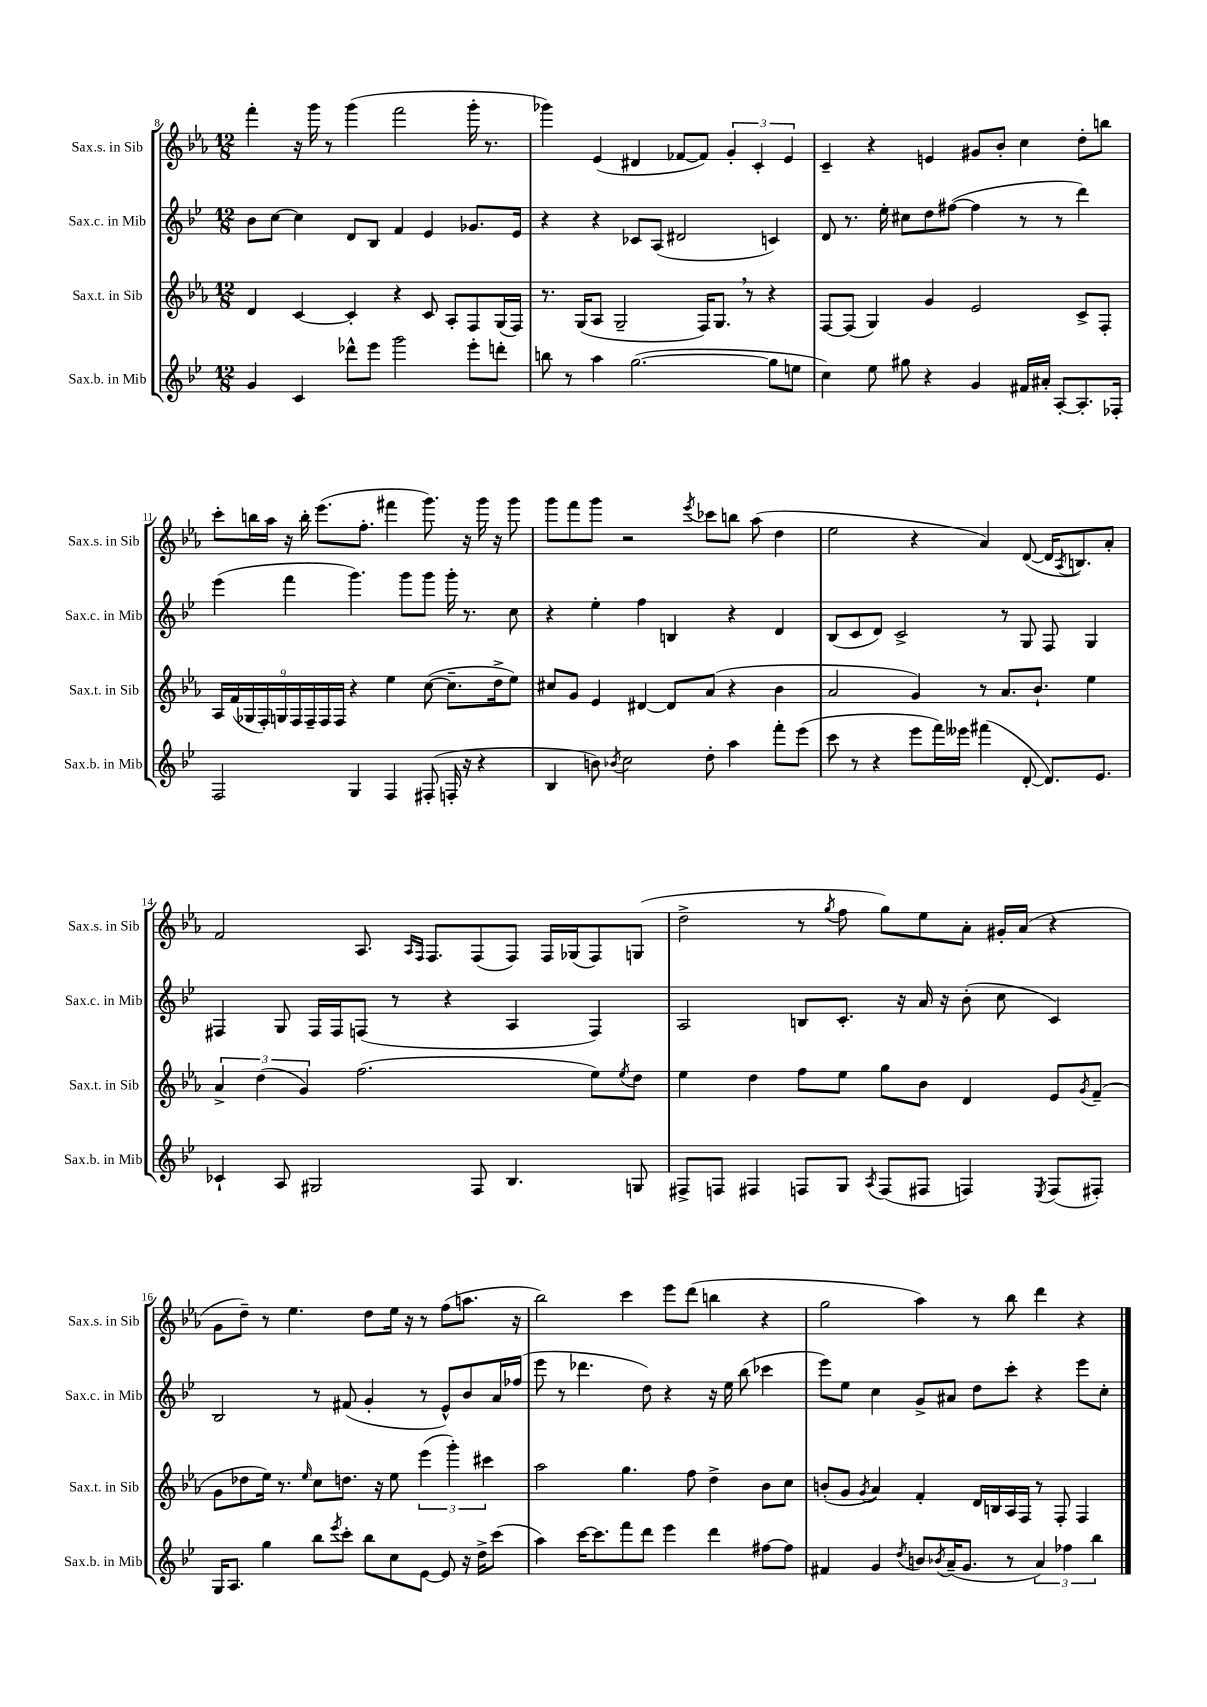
<<
\new StaffGroup <<
\new Staff = "s0" \with { instrumentName = "Sax.s. in Sib" shortInstrumentName = "Sax.s. in Sib" } {
    \clef treble \key ees \major \numericTimeSignature \time 12/8
    f'''4-. r16 g'''16 r8 g'''4( f'''2 g'''16-. r8. |
    ges'''4) ees'4( dis'4 fes'8~ fes'8) \tuplet 3/2 { g'4-. c'4-. ees'4 } |
    c'4-- r4 e'4 gis'8 bes'8-. c''4 d''8-. b''8 |
    c'''8-. b''16 aes''16 r16 b''16-. ees'''8.( f''8.-. fis'''4 g'''8.) r16 g'''16 r16 g'''8 |
    g'''8 f'''8 g'''8 r2 \acciaccatura { ees'''8 } ces'''8 b''8 aes''8( d''4 |
    ees''2 r4 aes'4) d'8~( d'16 \acciaccatura { aes8 } b8.) aes'8-. |
    f'2 aes8. \grace { aes16 f16 } f8. f8( f8) f16 ges16( f8) g8( |
    d''2-> r8 \acciaccatura { g''8 } f''8 g''8) ees''8 aes'8-. gis'16-. aes'16( r4 |
    g'8 d''8--) r8 ees''4. d''8 ees''16 r16 r8 f''8( a''8. r16 |
    bes''2) c'''4 ees'''8 d'''8( b''4 r4 |
    g''2 aes''4) r8 bes''8 d'''4 r4 \bar "|." |
}
\new Staff = "s1" \with { instrumentName = "Sax.c. in Mib" shortInstrumentName = "Sax.c. in Mib" } {
    \clef treble \key bes \major \numericTimeSignature \time 12/8
    bes'8 c''8~ c''4 d'8 bes8 f'4 ees'4 ges'8. ees'16 |
    r4 r4 ces'8 a8( dis'2 c'4) |
    d'8 r8. ees''16-. cis''8 d''8 fis''8~( fis''4 r8 r8 d'''4) |
    ees'''4( f'''4 g'''4.) g'''8 g'''8 g'''16-. r8. c''8 |
    r4 ees''4-. f''4 b4 r4 d'4 |
    bes8( c'8 d'8) c'2-> r8 g8 f8 g4 |
    fis4 g8 fis16 fis16 f8( r8 r4 a4 f4) |
    a2 b8 c'8.-. r16 a'16 r16 bes'8-.( c''8 c'4) |
    bes2 r8 fis'8( g'4-. r8 ees'8-^) bes'8 a'16 fes''16( |
    ees'''8 r8 des'''4. d''8) r4 r16 ees''16 bes''8( ces'''4 |
    ees'''8) ees''8 c''4 g'8-> ais'8 d''8 c'''8-. r4 ees'''8 c''8-. \bar "|." |
}
\new Staff = "s2" \with { instrumentName = "Sax.t. in Sib" shortInstrumentName = "Sax.t. in Sib" } {
    \clef treble \key ees \major \numericTimeSignature \time 12/8
    d'4 c'4~ c'4-. r4 c'8 aes8-. f8 g16( f16) |
    r8. g16( aes8 g2-- f16) g8. \breathe r8 r4 |
    f8~ f8( g4) g'4 ees'2 c'8-> f8-. |
    \tuplet 9/8 { aes16 f'16( ges16 f16-.) g16 f16 f16-- f16 f16 } r4 ees''4 c''8~( c''8.-- d''16-> ees''8) |
    cis''8 g'8 ees'4 dis'4~ dis'8 aes'8( r4 bes'4 |
    aes'2 g'4) r8 aes'8. bes'8.-! ees''4 |
    \tuplet 3/2 { aes'4-> d''4( g'4) } f''2.( ees''8) \acciaccatura { ees''8 } d''8 |
    ees''4 d''4 f''8 ees''8 g''8 bes'8 d'4 ees'8 \acciaccatura { g'8 } f'8--( |
    g'8 des''8 ees''16) r8. \grace { ees''16 } c''8 d''8. r16 ees''8 \tuplet 3/2 { ees'''4( g'''4-.) cis'''4 } |
    aes''2 g''4. f''8 d''4-> bes'8 c''8 |
    b'8-.( g'8 \acciaccatura { g'8 } aes'4) f'4-. d'16 b16 aes16 f16 r8 f8-. f4 \bar "|." |
}
\new Staff = "s3" \with { instrumentName = "Sax.b. in Mib" shortInstrumentName = "Sax.b. in Mib" } {
    \clef treble \key bes \major \numericTimeSignature \time 12/8
    g'4 c'4 des'''8-^ ees'''8 g'''2 ees'''8-. d'''8-. |
    b''8 r8 a''4 g''2.~( g''8 e''8 |
    c''4) ees''8 gis''8 r4 g'4 fis'16 ais'16-. a8~-. a8.-. fes16-. |
    f2 g4 f4 fis8-.( f16-. r16 r4 |
    bes4 b'8) \acciaccatura { bes'8 } c''2 d''8-. a''4 f'''8-. ees'''8( |
    c'''8 r8 r4 ees'''8 f'''16) eeses'''16 fis'''4( d'8~-. d'8.) ees'8. |
    ces'4-! a8 gis2 f8 bes4. g8 |
    fis8-> f8 fis4 f8 g8 \acciaccatura { a8 } f8( fis8 f4) \acciaccatura { ees8 } f8( fis8-.) |
    g16 a8. g''4 bes''8 \acciaccatura { ees'''8 } c'''8-. bes''8 c''8 ees'8~ ees'8 r16 d''16-> c'''8( |
    a''4) c'''16~ c'''8. f'''8 d'''8 ees'''4 d'''4 fis''8~ fis''8 |
    fis'4 g'4 \acciaccatura { d''8 } b'8 \acciaccatura { bes'8 } a'16--( g'8. r8 \tuplet 3/2 { a'4) fes''4 bes''4 } \bar "|." |
}
>>
>>
\layout { \context { \Score currentBarNumber = #8 } }
